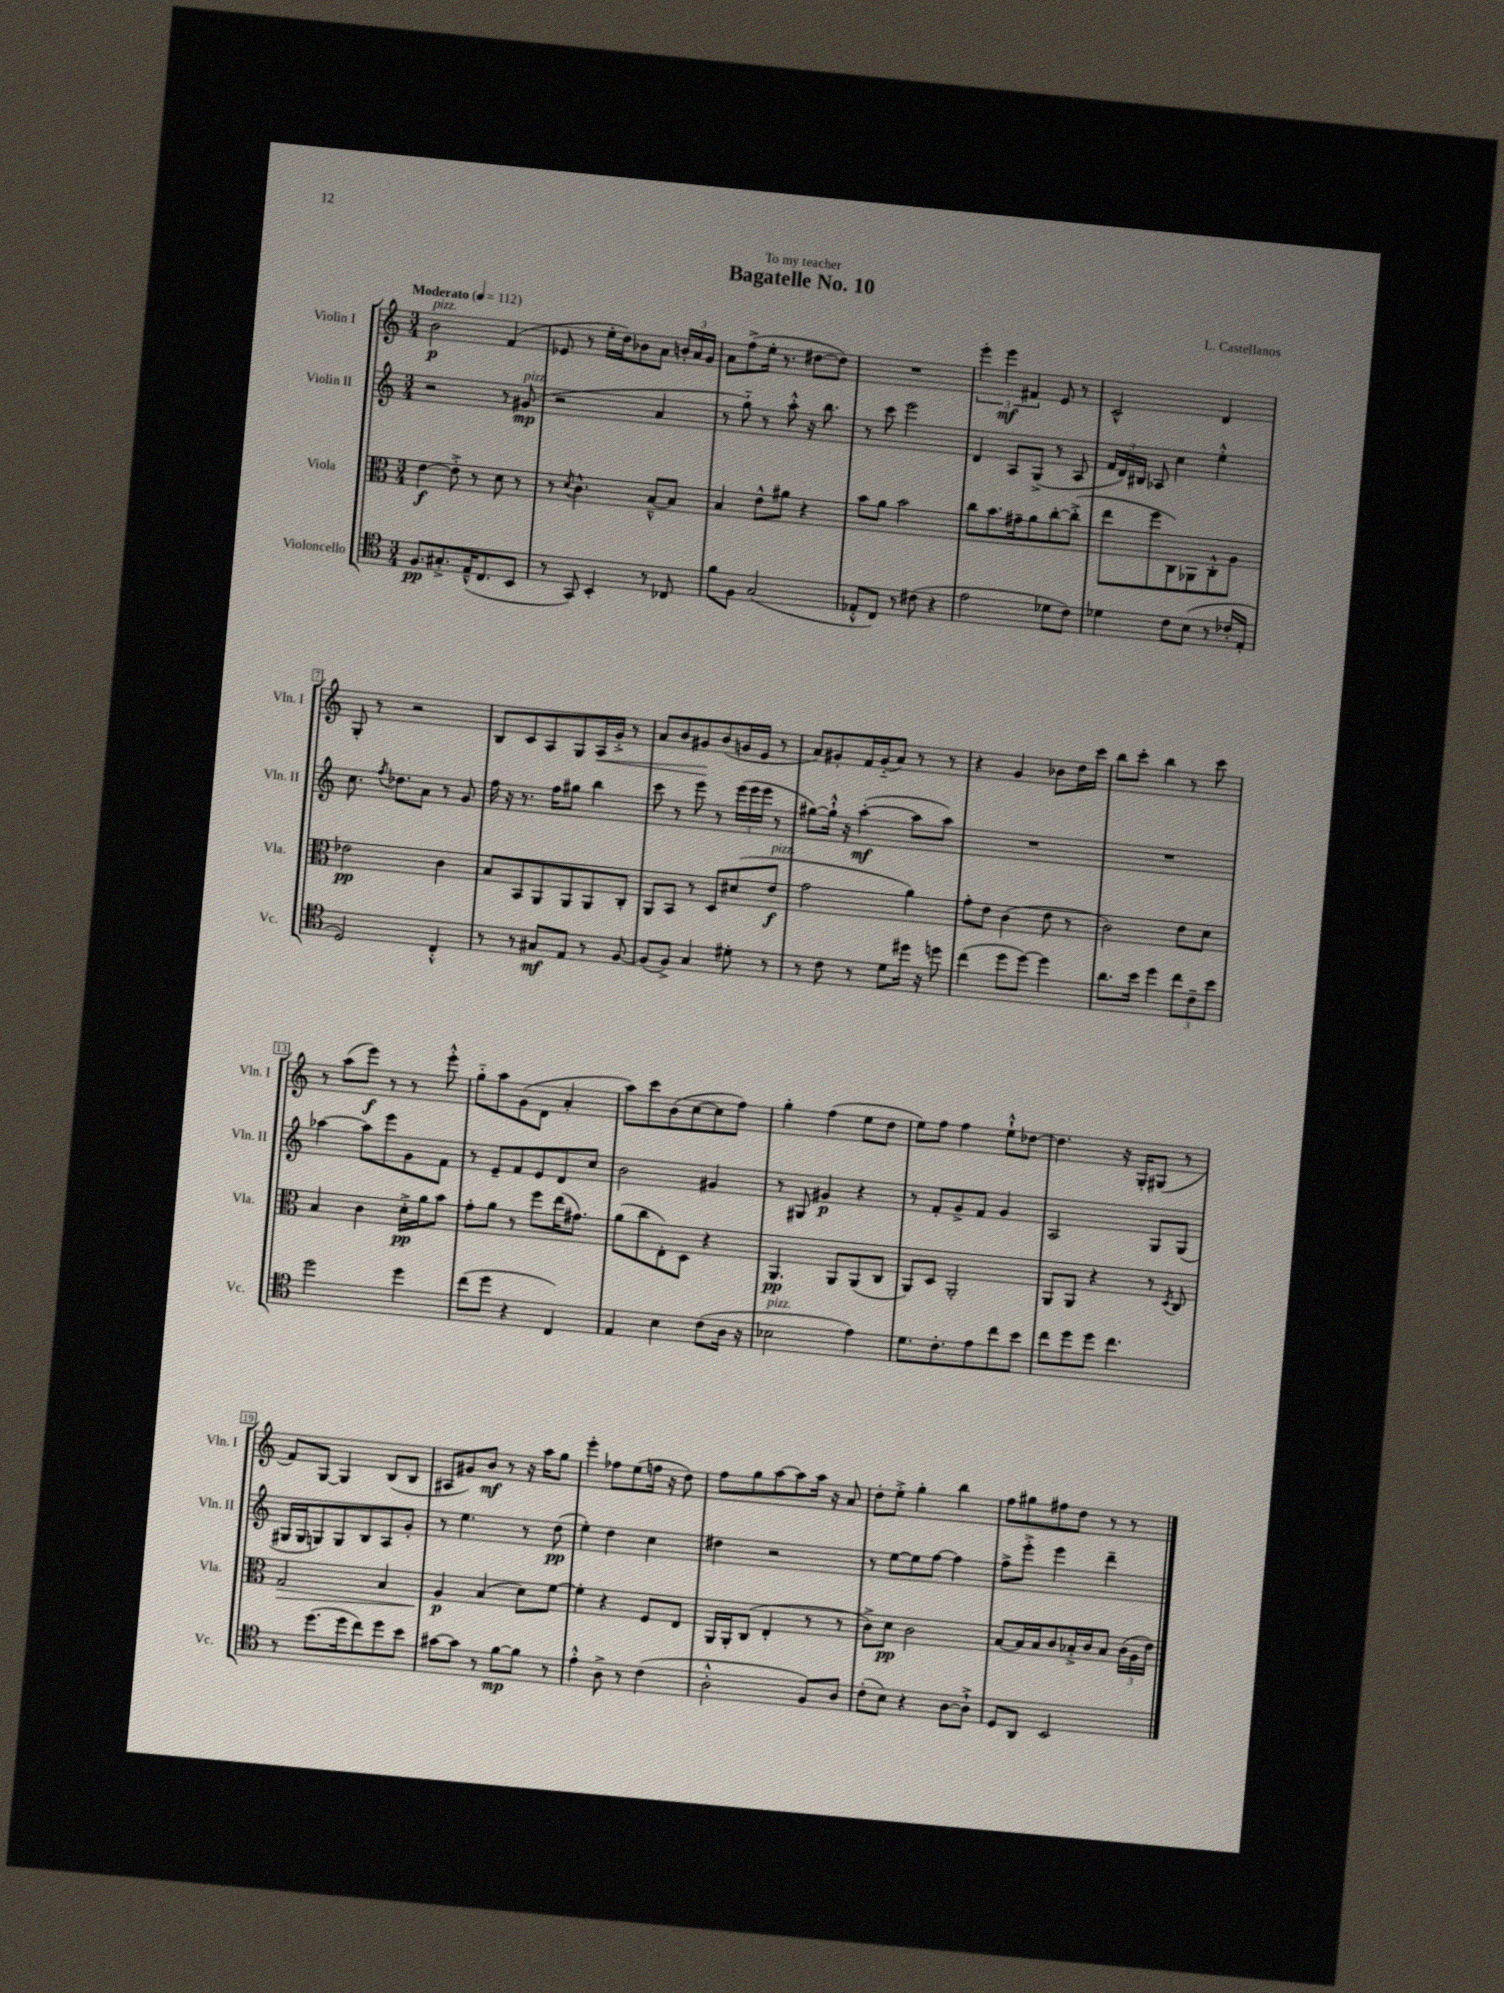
\header { title = "Bagatelle No. 10" composer = "L. Castellanos" dedication = "To my teacher" }
<<
\new StaffGroup <<
\new Staff = "s0" \with { instrumentName = "Violin I" shortInstrumentName = "Vln. I" } {
    \clef treble \key c \major \numericTimeSignature \time 3/4 \tempo "Moderato" 4 = 112
    \autoBeamOff b'2\p^\markup { \italic "pizz." } f'4( |
    ees'8 r8 e''16[-. d''16) bes'8 a'8] \tuplet 3/2 { b'16[-. a'16 g'16] } |
    a'8[ f''8->( e''16]-. r8. dis''8[~ dis''8]) |
    R2. |
    \tuplet 3/2 { e'''4-. e'''4\mf fis'4 } e'8 r8 |
    c'2-^ d'4 |
    g8-. r8 r2 |
    b8[ c'8 a8 g8 a16\< g'16]-.-> r8 |
    a'8[ b'8 gis'8\! b'8( g'16 e'16] r8 |
    a'8[) gis'8-. f'16 gis'16-_( a'8]) r8 r8 |
    r4 g'4 bes'8[ d''16 c'''16] |
    b''8[ c'''8]-. b''4 r8 c'''8 |
    r8 a''8[( e'''8]\f) r8 r8 e'''8-.-^ |
    g''8[-_ a''8 g'8( d'8] a'4-. |
    a''8[) c'''8 b'8( c''8~ c''8 f''8]) |
    g''4-. f''4( e''8[ d''8] |
    e''8[) f''8] f''4 e''8[-!-^ des''8]~ |
    des''4. r16 g16[-. gis8]( r8 |
    f'8[) g8]~ g4 b8[( b8] |
    ais8[ gis'8) b'8]\mf r8 r16 a''16[ g''8] |
    e'''4-. fes''8[ e''8( f''16] r16 d''8) |
    f''8[ g''8 a''8~ a''8 a''16] r16 a'8 |
    d''8[-. e''8]-.-> g''4-. b''4 |
    f''8[ gis''8 fis''8 d''8] r8 r8 \bar "|." |
}
\new Staff = "s1" \with { instrumentName = "Violin II" shortInstrumentName = "Vln. II" } {
    \clef treble \key c \major \numericTimeSignature \time 3/4
    \autoBeamOff r2 r8 gis'8\mp^\markup { \italic "pizz." }( |
    r2 a'4 |
    r8 g''8-_) r8 a''8-.-^ r16 b''8. |
    r8 c'''8 e'''2 |
    d'4 a8[ g8]->( r8 a8 |
    \tuplet 3/2 { f'16[ d'16) bis16] } aes8 c''4 e''4-.-^ |
    c''8. \acciaccatura { f''8 } des''8.[ a'8] r8 g'8 |
    f''16 r16 r8. f''16[ gis''8] b''4 |
    c'''8 r8 e'''8 r8 \tuplet 3/2 { e'''16[( e'''16 e'''16] } r8 |
    gis''8[~) gis''16]-!-^ r16 a''4~-.\mf( a''8[ a''8]) |
    R2. |
    R2. |
    aes''4~ aes''8[ e'''8 g'8 f'8] |
    r8 e'8[-- f'8 e'8 d'8 c''8] |
    b'2 gis'4 |
    r8 gis8 gis'4\p r4 |
    r8 f'8[-. g'8-> f'8] g'4 |
    a2 g8[ g8]( |
    gis16[ gis16 g8) g8 b8 a8 g'8]-. |
    r8 e''4. r8 d''8\pp( |
    e''4-.) d''4 c''4 |
    dis''4 r2 |
    r8 e''8[~ e''8 f''8]~ f''4 |
    f''8[-> e'''8]-.-> e'''4 d'''4-- \bar "|." |
}
\new Staff = "s2" \with { instrumentName = "Viola" shortInstrumentName = "Vla." } {
    \clef alto \key c \major \numericTimeSignature \time 3/4
    \autoBeamOff e'4~\f e'8-.-> r8 d'8 r8 |
    r8 \acciaccatura { d'8 } c'4.-^ b8[~---^ b8] |
    b4 e'8[-^ ais'8] r4 |
    b'8[ a'8] b'2 |
    c''8[ b'8. gis'16-- a'8 c''8~-. c''8]-.->( |
    e''8[ f''8 c8) aes,8 c8-.-^ a8] |
    ees'2\pp c'4 |
    b8[ b,8 a,8 a,8 a,8 c8]-. |
    a,8[ b,8] r8 d8[ dis'8( e'8]\f^\markup { \italic "pizz." } |
    g'2 a'4) |
    g'8[-. e'8] c'4( e'8 r8 |
    c'2) e'8[ d'8] |
    b4 c'4 d'16[-.->\pp a'16 b'8] |
    g'8[-. a'8] r8 f''8[ e''16( gis'8.]) |
    a'8[( c''8 e8-.) d8] r4 |
    a,4.\pp a,8[ a,8( c8] |
    a,8[) d8] a,2-. |
    a,8[ a,8] r4 r8 \acciaccatura { d8 } c8 |
    g2\> b4 |
    a4\p\! b4( d'8[) f'8]~ |
    f'4-. r4 f8[ e8] |
    a,16[ a,16-. c8]( e4-. r8 r8 |
    c'8[->) d'8]\pp c'2 |
    b8[~ b16 b16 c'8 bes16-.-> c'16 bes8] \tuplet 3/2 { c'16[( a16 e'16]) } \bar "|." |
}
\new Staff = "s3" \with { instrumentName = "Violoncello" shortInstrumentName = "Vc." } {
    \clef tenor \key c \major \numericTimeSignature \time 3/4
    \autoBeamOff f8.[\pp gis8.-.-> e16---^( c8. b,8] |
    r8 g,8) b,4-. r8 ces8 |
    f'8[ f8] g2( |
    ees8[-.-^ c8]) r8 cis'8( r4 |
    e'2 des'8[ c'8]) |
    des'4 c'8[ b8]( r8 ces'16[-. e16]-. |
    d2) c4-.-^ |
    r8 r8 gis8[\mf e8] r8 f8~ |
    f8[( f8]->) g4 dis'8-. r8 |
    r8 c'8 r8 d'8[ dis''16] r16 d''8 |
    c''4( d''8[ d''8]~) d''4 |
    a'8.[ b'16] d''4 \tuplet 3/2 { c''8[ c'8-- b'8] } |
    d''2 d''4 |
    c''8[( d''8] r4 c4) |
    e4 b4 c'8[( a16] r16 |
    bes2^\markup { \italic "pizz." } e'4) |
    d'8.[ c'8.-. e'8 c''8 b'8] |
    c''8[ d''8 d''8] c''4. |
    r8 d''8.[( d''16 c''8) d''8 b'8] |
    gis'8[~ gis'8] r8 f'8[~\mp f'8] r8 |
    e'4-.-^ a8-> r8 c'4( |
    a2-.-^ f8[) a8] |
    c'8[-.( b8]) r4 a8[~ a8]-!-> |
    d8[ a,8] b,2 \bar "|." |
}
>>
>>
\layout { \context { \Score \override BarNumber.stencil = #(make-stencil-boxer 0.1 0.3 ly:text-interface::print) } }
